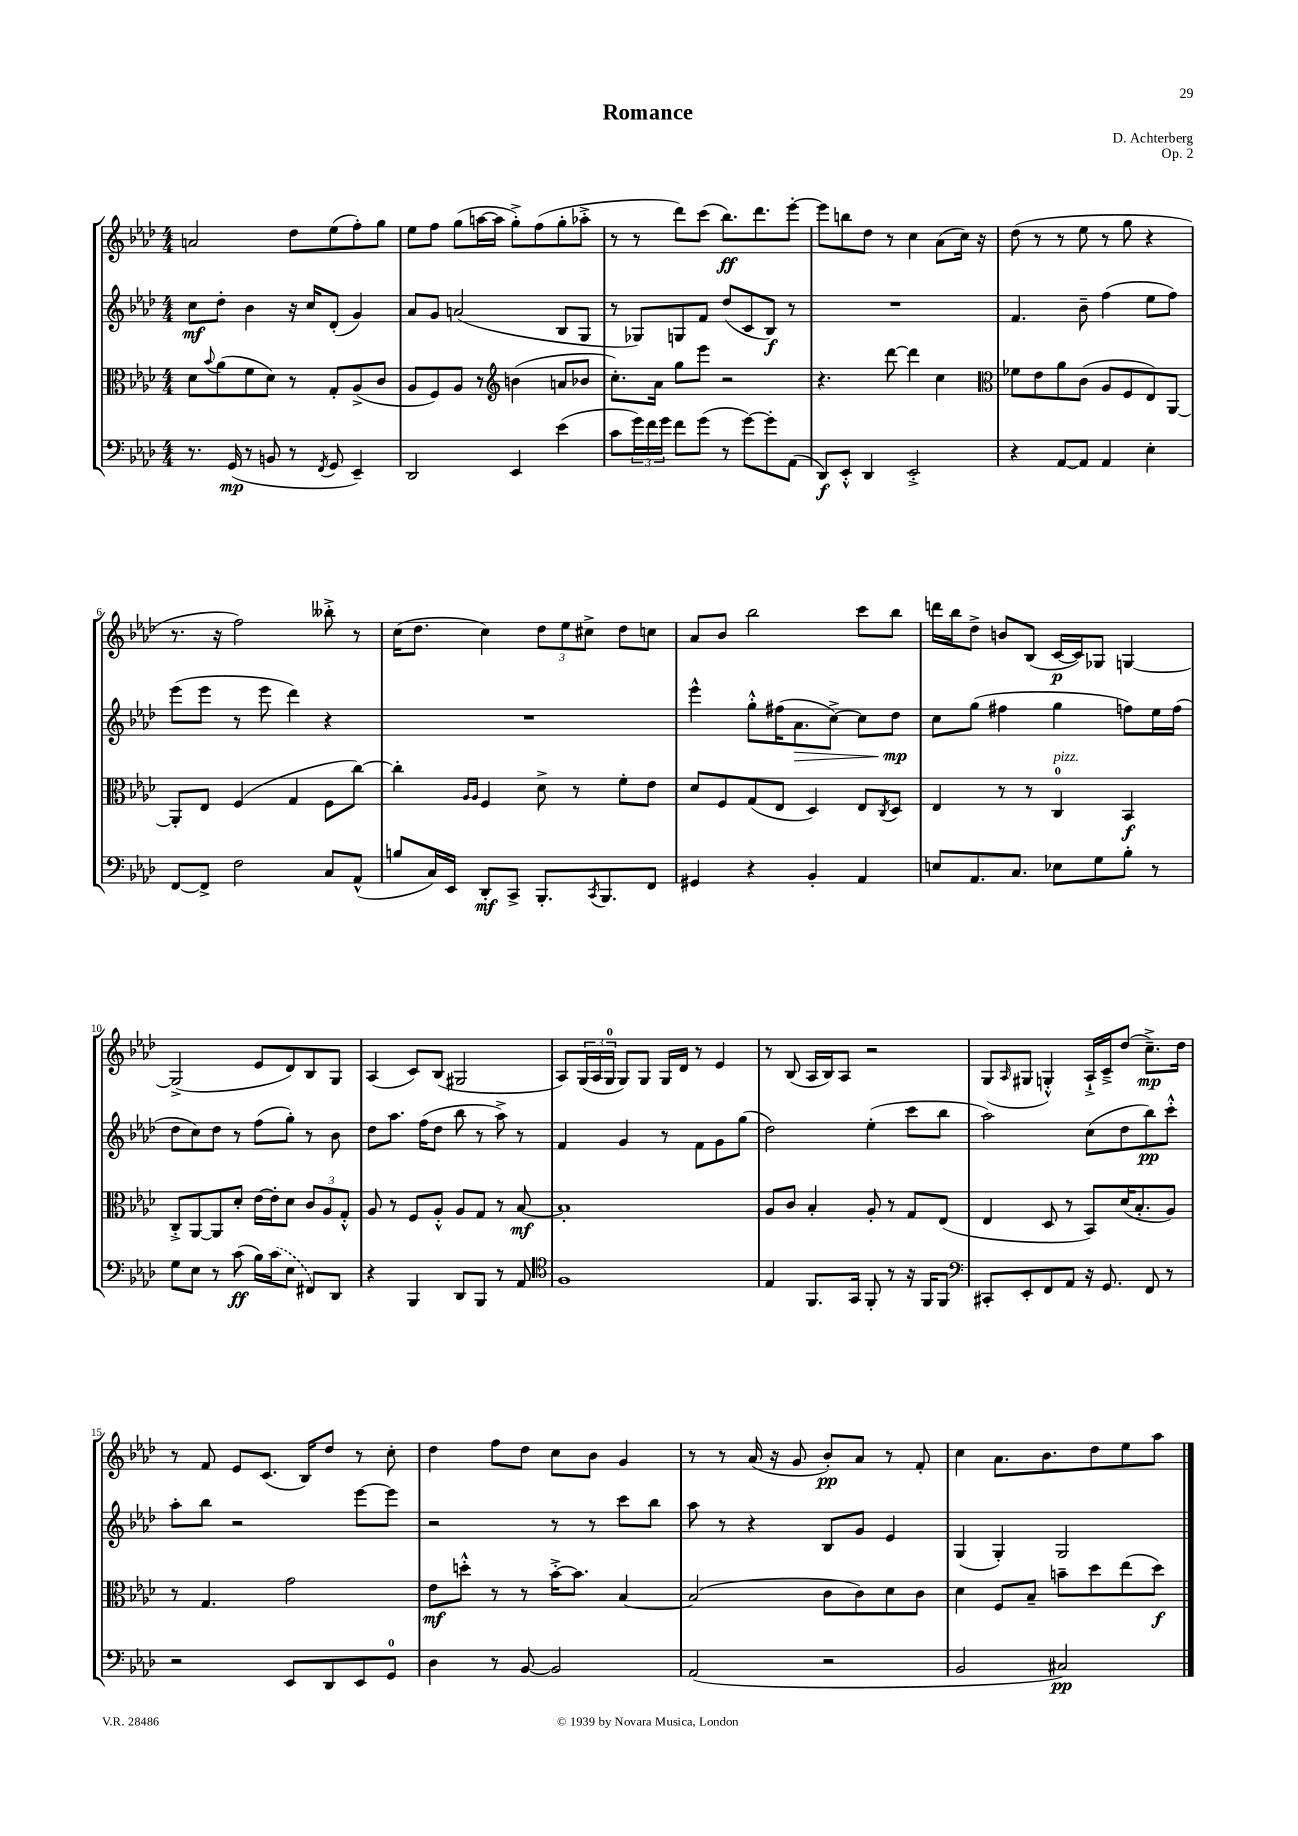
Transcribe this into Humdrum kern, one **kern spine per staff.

**kern	**dynam	**kern	**dynam	**kern	**dynam	**kern	**dynam
*part4	*part4	*part3	*part3	*part2	*part2	*part1	*part1
*staff4	*staff4	*staff3	*staff3	*staff2	*staff2	*staff1	*staff1
*clefF4	*	*clefC3	*	*clefG2	*	*clefG2	*
*k[b-e-a-d-]	*	*k[b-e-a-d-]	*	*k[b-e-a-d-]	*	*k[b-e-a-d-]	*
*M4/4	*	*M4/4	*	*M4/4	*	*M4/4	*
=1	=1	=1	=1	=1	=1	=1	=1
8.r	.	8d-\L	.	8cc\L	mf	2an/	.
.	.	8qqb-/	.	.	.	.	.
.	.	(8a-\	.	8dd-'\J	.	.	.
(16GG/	mp	.	.	.	.	.	.
8r	.	8f\	.	4b-\	.	.	.
8BBn/	.	8d-\J)	.	.	.	.	.
8r	.	8r	.	16r	.	8dd-\L	.
.	.	.	.	16cc/KL	.	.	.
8qFF/	.	.	.	.	.	.	.
8GG/	.	8G'/L	.	(8d-'/J	.	(8ee-\	.
4EE-~/)	.	(8A-^/	.	4g/)	.	8ff'\)	.
.	.	8c/J	.	.	.	8gg\J	.
=2	=2	=2	=2	=2	=2	=2	=2
2DD-/	.	8A-/L	.	8a-/L	.	8ee-\L	.
.	.	8F/)	.	8g/J	.	8ff\J	.
.	.	8A-/J	.	(2an/	.	(8gg\L	.
.	.	8r	.	.	.	[16aan\L	.
.	.	.	.	.	.	16aa\JJ]	.
*	*	*clefG2	*	*	*	*	*
4EE-/	.	(4bn\	.	.	.	8gg'^\L)	.
.	.	.	.	.	.	(8ff\	.
(4e-\	.	8an/L	.	8B-/L	.	8gg'\	.
.	.	8b-X/J	.	8G/J	.	8aa-X'^\J	.
=3	=3	=3	=3	=3	=3	=3	=3
8c\L	.	8.cc'\L)	.	8r	.	8r	.
24g\L)	.	.	.	8G-X/L)	.	8r	.
24f\	.	.	.	.	.	.	.
.	.	16a-\Jk	.	.	.	.	.
24g\JJ	.	.	.	.	.	.	.
8f\L	.	8gg\L	.	8Gn/	.	8ddd-\L)	.
(8g\J	.	8eee-\J	.	8f/J	.	(8ccc\J	.
8r	.	2r	.	(8dd-/L	.	8.bb-\L)	ff
[8g\L)	.	.	.	8c/	.	.	.
.	.	.	.	.	.	8.ddd-\	.
8g'\]	.	.	.	8B-/J)	f	.	.
(8AA-\J	.	.	.	8r	.	[8eee-'\J	.
=4	=4	=4	=4	=4	=4	=4	=4
8DD-/L)	f	4.r	.	1r	.	8eee-\L]	.
8EE-'^^/J	.	.	.	.	.	8bbn\	.
4DD-/	.	.	.	.	.	8dd-\J	.
.	.	[8ddd-\	.	.	.	8r	.
2EE-'^/	.	4ddd-\]	.	.	.	4cc\	.
.	.	4cc\	.	.	.	(8a-\L	.
.	.	.	.	.	.	16cc\Jk)	.
.	.	.	.	.	.	16r	.
=5	=5	=5	=5	=5	=5	=5	=5
*	*	*clefC3	*	*	*	*	*
4r	.	8f-X\L	.	4.f/	.	(8dd-\	.
.	.	8e-\	.	.	.	8r	.
[8AA-/L	.	8a-\	.	.	.	8r	.
8AA-/J]	.	(8c\J	.	8b-~\	.	8ee-\	.
4AA-/	.	8A-/L	.	(4ff\	.	8r	.
.	.	8F/	.	.	.	8gg\	.
4E-'\	.	8E-/)	.	8ee-\L	.	4r	.
.	.	[8AA-/J	.	8ff\J)	.	.	.
!!LO:LB:g=z
=6	=6	=6	=6	=6	=6	=6	=6
[8FF/L	.	8AA-'/L]	.	(8eee-\L	.	8.r	.
8FF^/J]	.	8E-/J	.	8eee-\J	.	.	.
.	.	.	.	.	.	16r	.
2F\	.	(4F/	.	8r	.	2ff\)	.
.	.	.	.	8eee-\	.	.	.
.	.	4G/	.	4ddd-\)	.	.	.
8C/L	.	8F\L	.	4r	.	8bb--X'^\	.
(8AA-^^/J	.	[8cc\J)	.	.	.	8r	.
=7	=7	=7	=7	=7	=7	=7	=7
8Bn/L	.	4cc'\]	.	1r	.	(16cc\KL	.
.	.	.	.	.	.	8.dd-\J	.
16C/L)	.	.	.	.	.	.	.
16EE-/JJ	.	.	.	.	.	.	.
.	.	16qqA-/LL	.	.	.	.	.
.	.	16qqA-/JJ	.	.	.	.	.
8DD-'/L	mf	4F/	.	.	.	4cc\)	.
8CC^/J	.	.	.	.	.	.	.
8.BBB-'/L	.	8d-^\	.	.	.	12dd-\L	.
.	.	.	.	.	.	12ee-\	.
.	.	8r	.	.	.	.	.
.	.	.	.	.	.	12cc#X^\J	.
8qCC/	.	.	.	.	.	.	.
8.BBB-/	.	.	.	.	.	.	.
.	.	8f'\L	.	.	.	8dd-\L	.
8FF/J	.	8e-\J	.	.	.	8ccn\J	.
=8	=8	=8	=8	=8	=8	=8	=8
4GG#X/	.	8d-/L	.	4eee-^^\	.	8a-/L	.
.	.	8F/	.	.	.	8b-/J	.
4r	.	(8G/	.	8gg'^^\L	.	2bb-\	.
.	.	8E-/J	.	(16ff#X\K	.	.	.
!	!	!	!	!	!LO:HP:b	!	!
.	.	.	.	8.a-\	>	.	.
4BB-'/	.	4D-/)	.	.	.	.	.
.	.	.	.	[8cc^\J)	.	.	.
4AA-/	.	8E-/L	.	8cc\L]	.	8ccc\L	.
.	.	8qC/	.	.	.	.	.
.	.	8D-/J	.	8dd-\J	mp	8bb-\J	.
.	.	.	.	.	]	.	.
=9	=9	=9	=9	=9	=9	=9	=9
8En/L	.	4E-/	.	8cc\L	.	16dddn\LL	.
.	.	.	.	.	.	16bb-\J	.
8.AA-/	.	.	.	(8gg\J	.	8dd-^\J	.
.	.	8r	.	4ff#X\	.	8bn/L	.
8.C/J	.	.	.	.	.	.	.
.	.	8r	.	.	.	(8B-/J	.
!	!	!LO:TX:a:i:t=pizz.	!	!	!	!	!
8E-X\L	.	4C/	.	4gg\	.	[16c/LL	p
.	.	.	.	.	.	16c/J])	.
8G\	.	.	.	.	.	8G-X/J	.
8B-'\J	.	4BB-/	f	8ffn\L)	.	[4Gn/	.
8r	.	.	.	16ee-\L	.	.	.
.	.	.	.	(16ff\JJ	.	.	.
!!LO:LB:g=z
=10	=10	=10	=10	=10	=10	=10	=10
8G\L	.	8C'^/L	.	8dd-\L	.	(2G^/]	.
8E-\J	.	[8AA-/	.	8cc\)	.	.	.
8r	.	8AA-/]	.	8dd-\J	.	.	.
(8c\	ff	8d-'/J	.	8r	.	.	.
16B-\LL)	.	[16e-\LL	.	(8ff\L	.	8e-/L	.
(16c\J	.	16e-'\J]	.	.	.	.	.
8E-\J	.	8d-\J	.	8gg'\J)	.	8d-/)	.
8FF#X/L)	.	12c/L	.	8r	.	8B-/	.
.	.	12A-/	.	.	.	.	.
8DD-/J	.	.	.	8b-\	.	8G/J	.
.	.	12G'^^/J	.	.	.	.	.
=11	=11	=11	=11	=11	=11	=11	=11
4r	.	8A-/	.	8dd-\L	.	(4A-/	.
.	.	8r	.	8.aa-\J	.	.	.
4BBB-/	.	8F/L	.	.	.	8c/L)	.
.	.	.	.	(16ff\KL	.	.	.
.	.	8A-'^^/J	.	8dd-\J	.	(8B-/J	.
8DD-/L	.	8A-/L	.	8bb-\	.	2G#X/	.
8BBB-/J	.	8G/J	.	8r	.	.	.
8r	.	8r	.	8aa-^\)	.	.	.
8AA-/	.	[8B-/	mf	8r	.	.	.
=12	=12	=12	=12	=12	=12	=12	=12
*clefC4	*	*	*	*	*	*	*
1F	.	1B-']	.	4f/	.	8A-/L)	.
.	.	.	.	.	.	(24G/L	.
.	.	.	.	.	.	24A-/	.
.	.	.	.	.	.	24G/JJ	.
.	.	.	.	4g/	.	8G/L)	.
.	.	.	.	.	.	8G/J	.
.	.	.	.	8r	.	16G/LL	.
.	.	.	.	.	.	16d-/JJ	.
.	.	.	.	8f\L	.	8r	.
.	.	.	.	8g\	.	4e-/	.
.	.	.	.	(8gg\J	.	.	.
=13	=13	=13	=13	=13	=13	=13	=13
4E-/	.	8A-/L	.	2dd-\)	.	8r	.
.	.	8c/J	.	.	.	(8B-/	.
8.FF/L	.	4B-'/	.	.	.	16A-/LL	.
.	.	.	.	.	.	16B-/J)	.
.	.	.	.	.	.	8A-/J	.
16GG/Jk	.	.	.	.	.	.	.
8FF'/	.	8A-'/	.	(4ee-'\	.	2r	.
8r	.	8r	.	.	.	.	.
16r	.	8G/L	.	8ccc\L	.	.	.
16FF/KL	.	.	.	.	.	.	.
8FF/J	.	(8E-/J	.	8bb-\J	.	.	.
=14	=14	=14	=14	=14	=14	=14	=14
*clefF4	*	*	*	*	*	*	*
8CC#X'/L	.	4E-/	.	2aa-\)	.	(8G/L	.
.	.	.	.	.	.	16qqA-/	.
8EE-'/	.	.	.	.	.	8G#X/J	.
8FF/	.	8D-/	.	.	.	4Gn'^^/)	.
8AA-/J	.	8r	.	.	.	.	.
16r	.	8BB-/L)	.	(8cc\L	.	16A-`^/LL	.
8.GG/	.	.	.	.	.	16c~^/J	.
.	.	(16d-/K	.	8dd-\	.	(8dd-/J	.
.	.	8.B-'/	.	.	.	.	.
8FF/	.	.	.	8bb-\)	pp	8.cc~^\L)	mp
8r	.	8A-/J)	.	8ccc'^^\J	.	.	.
.	.	.	.	.	.	16dd-\Jk	.
!!LO:LB:g=z
=15	=15	=15	=15	=15	=15	=15	=15
2r	.	8r	.	8aa-'\L	.	8r	.
.	.	4.G/	.	8bb-\J	.	8f/	.
.	.	.	.	2r	.	8e-/L	.
.	.	.	.	.	.	(8.c/J	.
8EE-/L	.	2g\	.	.	.	.	.
.	.	.	.	.	.	16B-/KL)	.
8DD-/	.	.	.	.	.	8dd-/J	.
8EE-/	.	.	.	[8eee-\L	.	8r	.
8GG/J	.	.	.	8eee-\J]	.	8cc'\	.
=16	=16	=16	=16	=16	=16	=16	=16
4D-\	.	8e-\L	mf	2r	.	4dd-\	.
.	.	8ddn'^^\J	.	.	.	.	.
8r	.	8r	.	.	.	8ff\L	.
[8BB-/	.	8r	.	.	.	8dd-\J	.
2BB-/]	.	[16b-'^\KL	.	8r	.	8cc\L	.
.	.	8.b-\J]	.	.	.	.	.
.	.	.	.	8r	.	8b-\J	.
.	.	[4B-/	.	8ccc\L	.	4g/	.
.	.	.	.	8bb-\J	.	.	.
=17	=17	=17	=17	=17	=17	=17	=17
(2AA-/	.	(2B-/]	.	8aa-\	.	8r	.
.	.	.	.	8r	.	8r	.
.	.	.	.	4r	.	(16a-/	.
.	.	.	.	.	.	16r	.
.	.	.	.	.	.	8g/	.
2r	.	8c\L	.	8B-/L	.	8b-'/L)	pp
.	.	8c\)	.	8g/J	.	8a-/J	.
.	.	8d-\	.	4e-/	.	8r	.
.	.	8c\J	.	.	.	8f'/	.
=18	=18	=18	=18	=18	=18	=18	=18
2BB-/	.	4d-\	.	(4G/	.	4cc\	.
.	.	8F/L	.	4G'/)	.	8.a-\L	.
.	.	8B-~/J	.	.	.	.	.
.	.	.	.	.	.	8.b-\	.
2C#X/)	pp	8bn~\L	.	2G/	.	.	.
.	.	8dd-\	.	.	.	8dd-\	.
.	.	(8ee-\	.	.	.	8ee-\	.
.	.	8dd-\J)	f	.	.	8aa-\J	.
==	==	==	==	==	==	==	==
*-	*-	*-	*-	*-	*-	*-	*-
